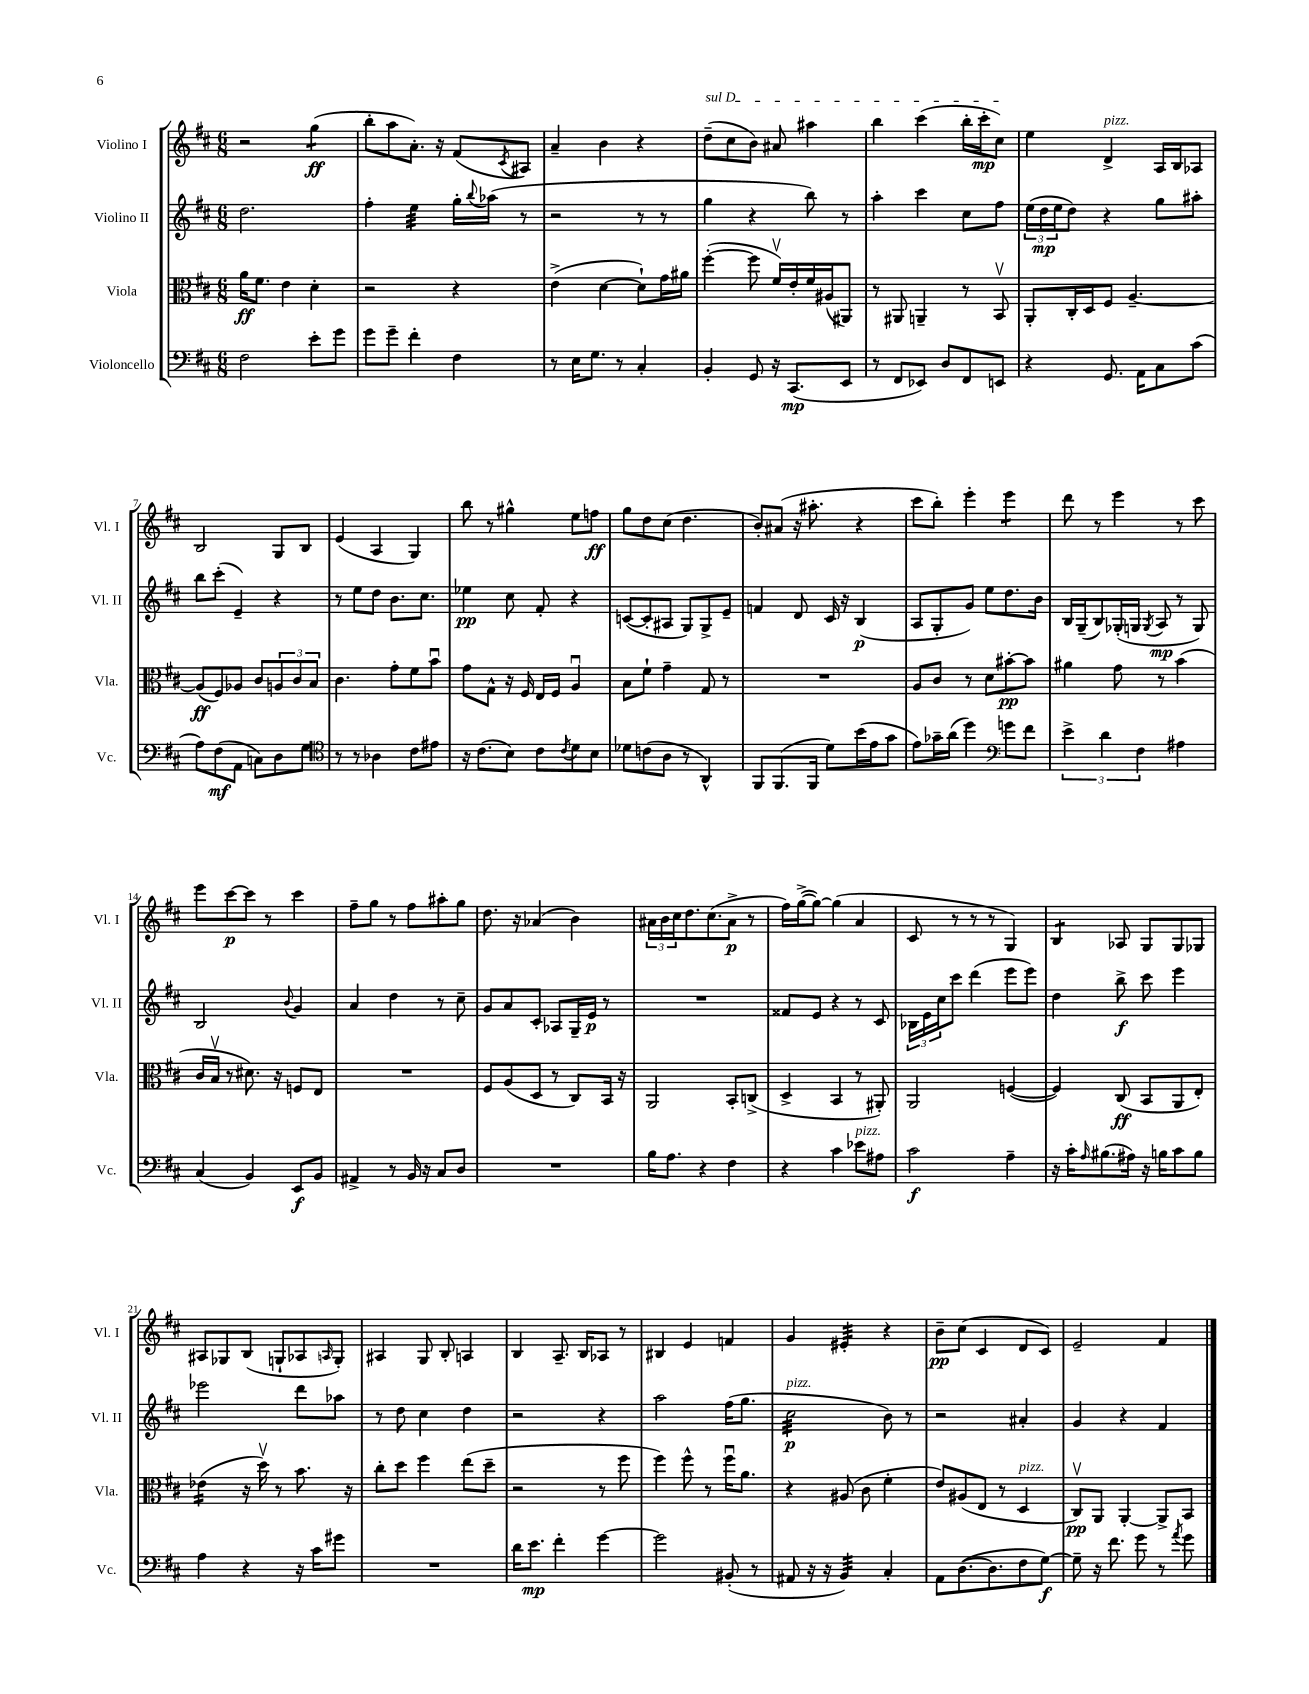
<<
\new StaffGroup <<
\new Staff = "s0" \with { instrumentName = "Violino I" shortInstrumentName = "Vl. I" } {
    \clef treble \key d \major \numericTimeSignature \time 6/8
    r2 g''4:8\ff( |
    b''8-. a''8 a'8.-.) r16 fis'8( \acciaccatura { cis'8 } ais8) |
    a'4-- b'4 r4 |
    \once \override TextSpanner.bound-details.left.text = \markup { \italic "sul D" } d''8--\startTextSpan( cis''8 b'8) ais'8 ais''4 |
    b''4 cis'''4( b''16-. cis'''16-.\mp cis''8\stopTextSpan) |
    e''4 d'4->^\markup { \italic "pizz." } a16 b16 aes8 |
    b2 g8 b8 |
    e'4( a4 g4) |
    b''8 r8 gis''4-^ e''8 f''8\ff |
    g''8 d''8 cis''8( d''4. |
    b'8-.) ais'8( r16 ais''8.-. r4 |
    cis'''8 b''8-.) e'''4-. e'''4:8 |
    d'''8 r8 e'''4 r8 cis'''8 |
    e'''8 cis'''8~\p cis'''8 r8 cis'''4 |
    fis''8-- g''8 r8 fis''8 ais''8-. g''8 |
    d''8. r16 aes'4( b'4) |
    \tuplet 3/2 { ais'16 b'16 cis''16 } d''8. cis''8.( ais'8->\p r8 |
    fis''16) g''16~->( g''8~) g''4( a'4 |
    cis'8 r8 r8 r8 g4) |
    b4:8 aes8 g8 g8 ges8 |
    ais8 ges8 b8( g8-! aes8 \grace { a16 } g8-.) |
    ais4 g8 b8-. a4 |
    b4 a8.-- b16 aes8 r8 |
    bis4 e'4 f'4 |
    g'4 eis'4:32-. r4 |
    b'8--\pp cis''8( cis'4 d'8 cis'8) |
    e'2-- fis'4 \bar "|." |
}
\new Staff = "s1" \with { instrumentName = "Violino II" shortInstrumentName = "Vl. II" } {
    \clef treble \key d \major \numericTimeSignature \time 6/8
    d''2. |
    fis''4-. e''4:32 g''16-. \appoggiatura { b''8 } aes''16( r8 |
    r2 r8 r8 |
    g''4 r4 b''8) r8 |
    a''4-. cis'''4 cis''8 fis''8 |
    \tuplet 3/2 { e''16( d''16\mp e''16 } d''8) r4 g''8 ais''8-. |
    b''8 cis'''8-.( e'4--) r4 |
    r8 e''8 d''8 b'8. cis''8. |
    ees''4\pp cis''8 fis'8-. r4 |
    c'8~( c'8-. ais8 g8) g8-> e'8-- |
    f'4 d'8 cis'16 r16 b4\p( |
    a8 g8-. g'8) e''8 d''8. b'16 |
    b16 g16--( b8) ges16-.( g16 \acciaccatura { g8 } a8\mp r8 g8) |
    b2 \appoggiatura { b'8 } g'4 |
    a'4 d''4 r8 cis''8-- |
    g'8 a'8 cis'8-. aes8 g16-- e'16\p r8 |
    R2. |
    fisis'8 e'8 r4 r8 cis'8 |
    \tuplet 3/2 { bes16 e'16 cis''16 } cis'''8 d'''4( e'''8 e'''8) |
    d''4 b''8->\f cis'''8 e'''4 |
    ees'''2 d'''8 aes''8 |
    r8 d''8 cis''4 d''4 |
    r2 r4 |
    a''2 fis''16( g''8. |
    cis''2:32\p^\markup { \italic "pizz." } b'8) r8 |
    r2 ais'4-. |
    g'4 r4 fis'4 \bar "|." |
}
\new Staff = "s2" \with { instrumentName = "Viola" shortInstrumentName = "Vla." } {
    \clef alto \key d \major \numericTimeSignature \time 6/8
    a'16\ff fis'8. e'4 d'4-. |
    r2 r4 |
    e'4->( d'4~ d'8-!) g'16 ais'16 |
    fis''4~-.( fis''8 fis'16\upbow) e'16-. fis'16 ais16( ais,8) |
    r8 ais,8 a,4-- r8 b,8\upbow |
    a,8-. cis16-. d16 fis8 a4.~-- |
    a8\ff( fis8) aes8 cis'8 \tuplet 3/2 { a8 cis'8 b8 } |
    cis'4. g'8-. fis'8 b'8\downbow |
    g'8 g8-^ r16 fis16 e16 fis16 a4\downbow |
    b8 fis'8-! g'4-- g8 r8 |
    R2. |
    a8 cis'8 r8 d'8 bis'8~-.\pp bis'8 |
    ais'4 g'8 r8 b'4( |
    cis'16 b16\upbow r8 dis'8.) r16 f8 e8 |
    R2. |
    fis8 a8( d8 r8 cis8) b,16 r16 |
    a,2 b,8-. c8->( |
    d4-> b,4 r8 ais,8-.) |
    a,2 f4~( |
    f4) cis8\ff( b,8 a,8 e8-.) |
    ees'4:16( r16 d''16\upbow) r8 b'8. r16 |
    cis''8-. d''8 fis''4 e''8( d''8-- |
    r2 r8 fis''8 |
    fis''4) fis''8-^ r8 fis''16\downbow a'8. |
    r4 ais8( cis'8 fis'4-. |
    e'8) ais8( e8 r8 d4^\markup { \italic "pizz." } |
    cis8\upbow\pp) a,8 a,4~-. a,8-> b,8 \bar "|." |
}
\new Staff = "s3" \with { instrumentName = "Violoncello" shortInstrumentName = "Vc." } {
    \clef bass \key d \major \numericTimeSignature \time 6/8
    fis2 e'8-. g'8 |
    g'8 g'8-- fis'4-. fis4 |
    r8 e16 g8. r8 cis4-. |
    b,4-. g,8 r16 cis,8.\mp( e,8 |
    r8 fis,8 ees,8) d8 fis,8 e,8 |
    r4 g,8. a,16 cis8 cis'8( |
    a8) fis8\mf( a,8 c8) d8 g8 |
    \clef tenor r8 r8 aes4 cis'8 eis'8 |
    r16 cis'8.( b8) cis'8 \acciaccatura { cis'8 } d'8 b8 |
    des'8 c'8( a8 r8 a,4-^) |
    fis,8 fis,8.( fis,16 d'8) b'16( e'16 g'8 |
    e'8) ges'16-- a'16( d''4) \clef bass g'8 fis'8 |
    \tuplet 3/2 { e'4-> d'4 fis4 } ais4 |
    cis4( b,4) e,8\f b,8 |
    ais,4-> r8 b,16 r16 cis8 d8 |
    R2. |
    b16 a8. r4 fis4 |
    r4 cis'4 ees'8^\markup { \italic "pizz." } ais8 |
    cis'2\f a4-- |
    r16 cis'16-. \grace { a16 } bis8.( ais16) r16 b16 cis'8 b8 |
    a4 r4 r16 cis'16 gis'8 |
    R2. |
    d'16 e'8.\mp fis'4-. g'4~ |
    g'2 bis,8-.( r8 |
    ais,8 r16 r16 b,4:32) cis4-. |
    a,8 d8.~( d8. fis8 g8~\f) |
    g8-- r16 fis'8. g'8 r8 \acciaccatura { a'8 } g'8 \bar "|." |
}
>>
>>
